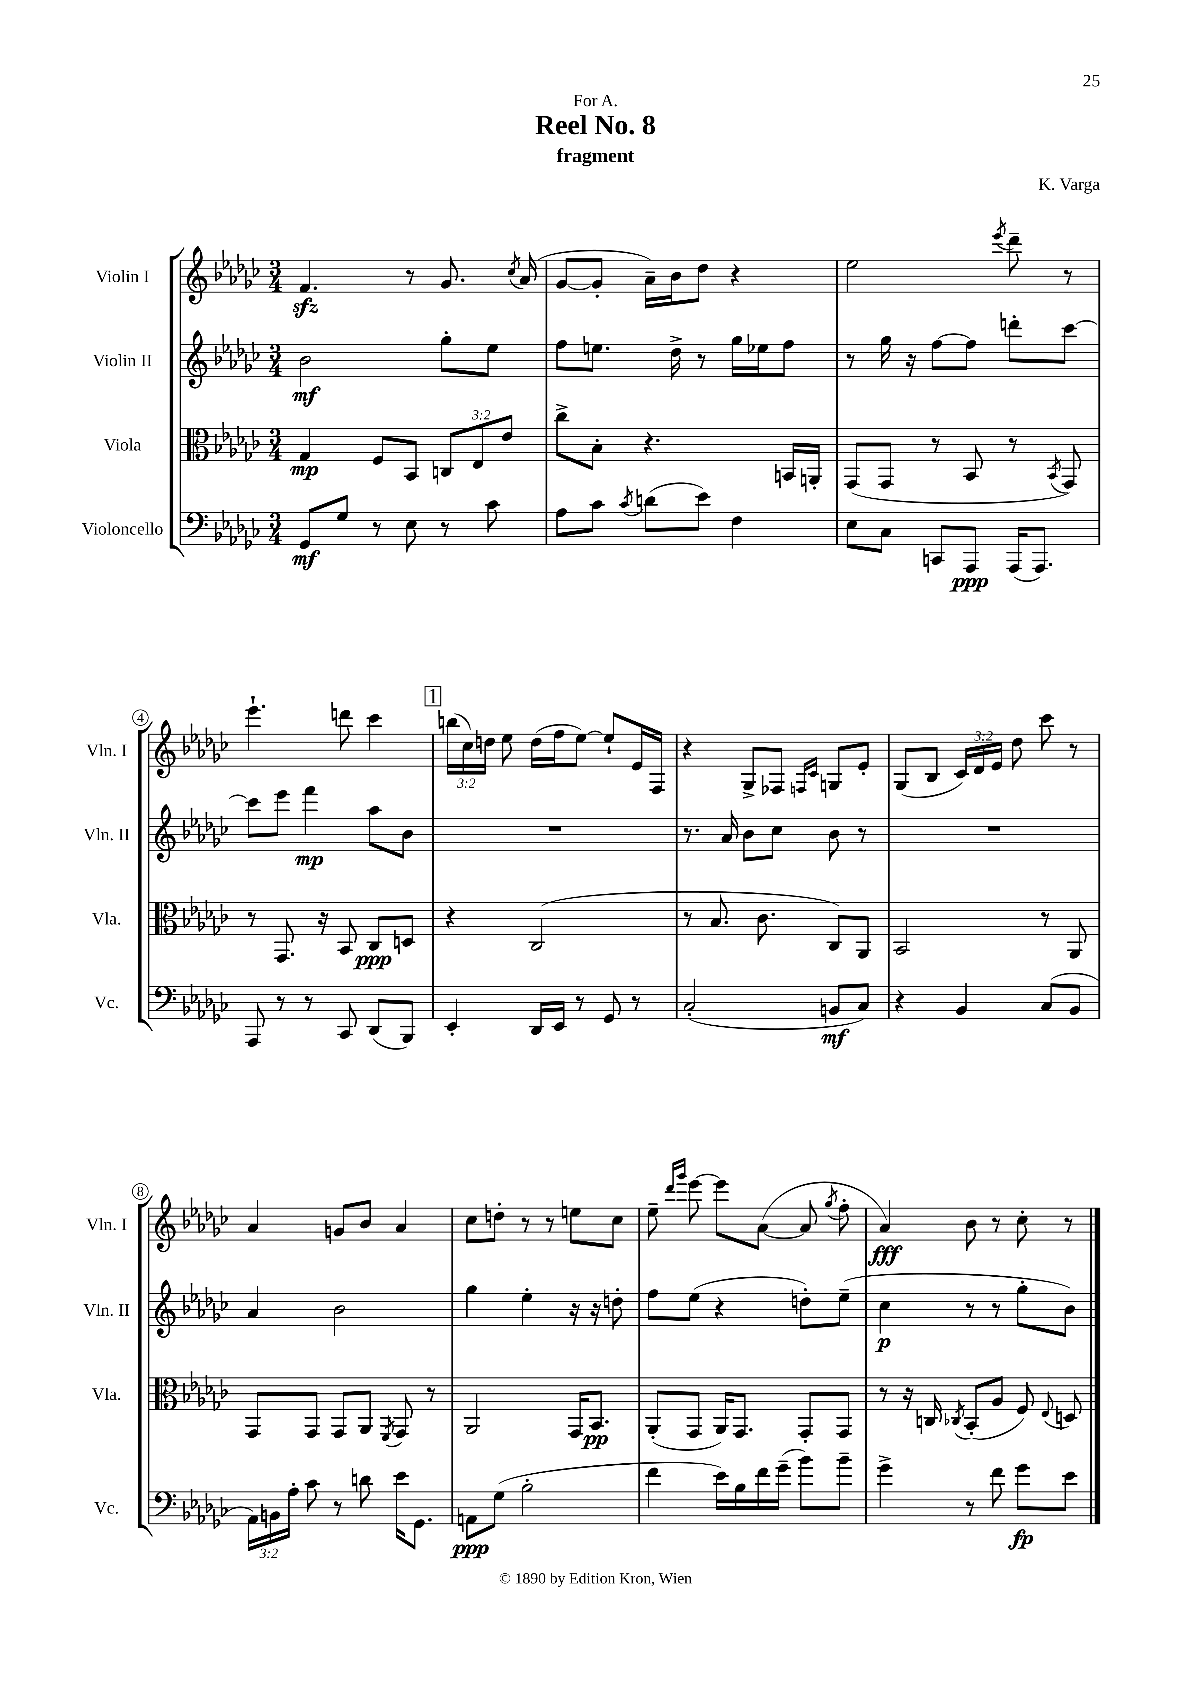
\header { title = "Reel No. 8" composer = "K. Varga" subtitle = "fragment" dedication = "For A." }
<<
\new StaffGroup <<
\new Staff = "s0" \with { instrumentName = "Violin I" shortInstrumentName = "Vln. I" } {
    \clef treble \key ges \major \numericTimeSignature \time 3/4 \override Staff.TupletNumber.text = #tuplet-number::calc-fraction-text
    \autoBeamOff f'4.\sfz r8 ges'8. \acciaccatura { ces''8 } aes'16( |
    ges'8[~ ges'8]-. aes'16[--) bes'16 des''8] r4 |
    ees''2 \acciaccatura { ees'''8 } des'''8-- r8 |
    ees'''4.-! d'''8 ces'''4 |
    \mark \markup { \box "1" } \tuplet 3/2 { b''16[( ces''16) d''16] } ees''8 d''16[( f''16 ees''8]~) ees''8[-! ees'16 f16] |
    r4 ges8[-> fes8] \grace { f16[ ces'16] } g8[ ees'8]-. |
    ges8[( bes8] \tuplet 3/2 { ces'16[) des'16 ees'16] } des''8 ces'''8 r8 |
    aes'4 g'8[ bes'8] aes'4 |
    ces''8[ d''8]-. r8 r8 e''8[ ces''8] |
    ees''8-- \grace { des'''16[ ges'''16] } ees'''8~ ees'''8[ aes'8]~( aes'8 \acciaccatura { ges''8 } f''8-. |
    aes'4\fff) bes'8 r8 ces''8-. r8 \bar "|." |
}
\new Staff = "s1" \with { instrumentName = "Violin II" shortInstrumentName = "Vln. II" } {
    \clef treble \key ges \major \numericTimeSignature \time 3/4
    \autoBeamOff bes'2\mf ges''8[-. ees''8] |
    f''8[ e''8.] des''16-> r8 ges''16[ ees''16 f''8] |
    r8 ges''16 r16 f''8[~ f''8] d'''8[-. ces'''8]~ |
    ces'''8[ ees'''8] f'''4\mp aes''8[ bes'8] |
    \mark \markup { \box "1" } R2. |
    r8. aes'16 bes'8[ ces''8] bes'8 r8 |
    R2. |
    aes'4 bes'2 |
    ges''4 ees''4-. r16 r16 d''8-. |
    f''8[ ees''8]( r4 d''8[-.) ees''8]--( |
    ces''4\p r8 r8 ges''8[-. bes'8]) \bar "|." |
}
\new Staff = "s2" \with { instrumentName = "Viola" shortInstrumentName = "Vla." } {
    \clef alto \key ges \major \numericTimeSignature \time 3/4 \override Staff.TupletNumber.text = #tuplet-number::calc-fraction-text
    \autoBeamOff ges4\mp f8[ bes,8] \tuplet 3/2 { c8[ ees8 ees'8] } |
    ces''8[-> bes8]-. r4. b,16[ a,16]-. |
    ges,8[( ges,8] r8 bes,8 r8 \acciaccatura { bes,8 } ges,8) |
    r8 ges,8. r16 bes,8 ces8[\ppp d8] |
    \mark \markup { \box "1" } r4 ces2( |
    r8 bes8. ces'8. ces8[) aes,8] |
    bes,2 r8 aes,8 |
    ges,8[ ges,8] ges,8[ aes,8] \acciaccatura { f,8 } ges,8 r8 |
    aes,2 ges,16[ bes,8.]\pp |
    aes,8[-.( ges,8] aes,16[) ges,8.] ges,8[-. ges,8] |
    r8 r16 c16 \acciaccatura { ces8 } bes,8[-.( aes8] f8) \appoggiatura { ees8 } d8 \bar "|." |
}
\new Staff = "s3" \with { instrumentName = "Violoncello" shortInstrumentName = "Vc." } {
    \clef bass \key ges \major \numericTimeSignature \time 3/4 \override Staff.TupletNumber.text = #tuplet-number::calc-fraction-text
    \autoBeamOff ges,8[\mf ges8] r8 ees8 r8 ces'8 |
    aes8[ ces'8] \acciaccatura { ces'8 } d'8[( ees'8]) f4 |
    ees8[ ces8] c,8[ aes,,8]\ppp aes,,16[( aes,,8.]) |
    aes,,8 r8 r8 ces,8 des,8[( bes,,8]) |
    \mark \markup { \box "1" } ees,4-. des,16[ ees,16] r8 ges,8 r8 |
    ces2-.( b,8[\mf ces8]) |
    r4 bes,4 ces8[( bes,8] |
    \tuplet 3/2 { aes,16[) b,16 aes16]-. } ces'8 r8 d'8 ees'16[ ges,8.] |
    a,8[\ppp ges8]( bes2-. |
    f'4 ees'16[) bes16 f'16 ges'16]--( bes'8[) bes'8]-- |
    ges'4-> r8 f'8 ges'8[\fp ees'8] \bar "|." |
}
>>
>>
\layout { \context { \Score \override BarNumber.stencil = #(make-stencil-circler 0.1 0.3 ly:text-interface::print) } }
